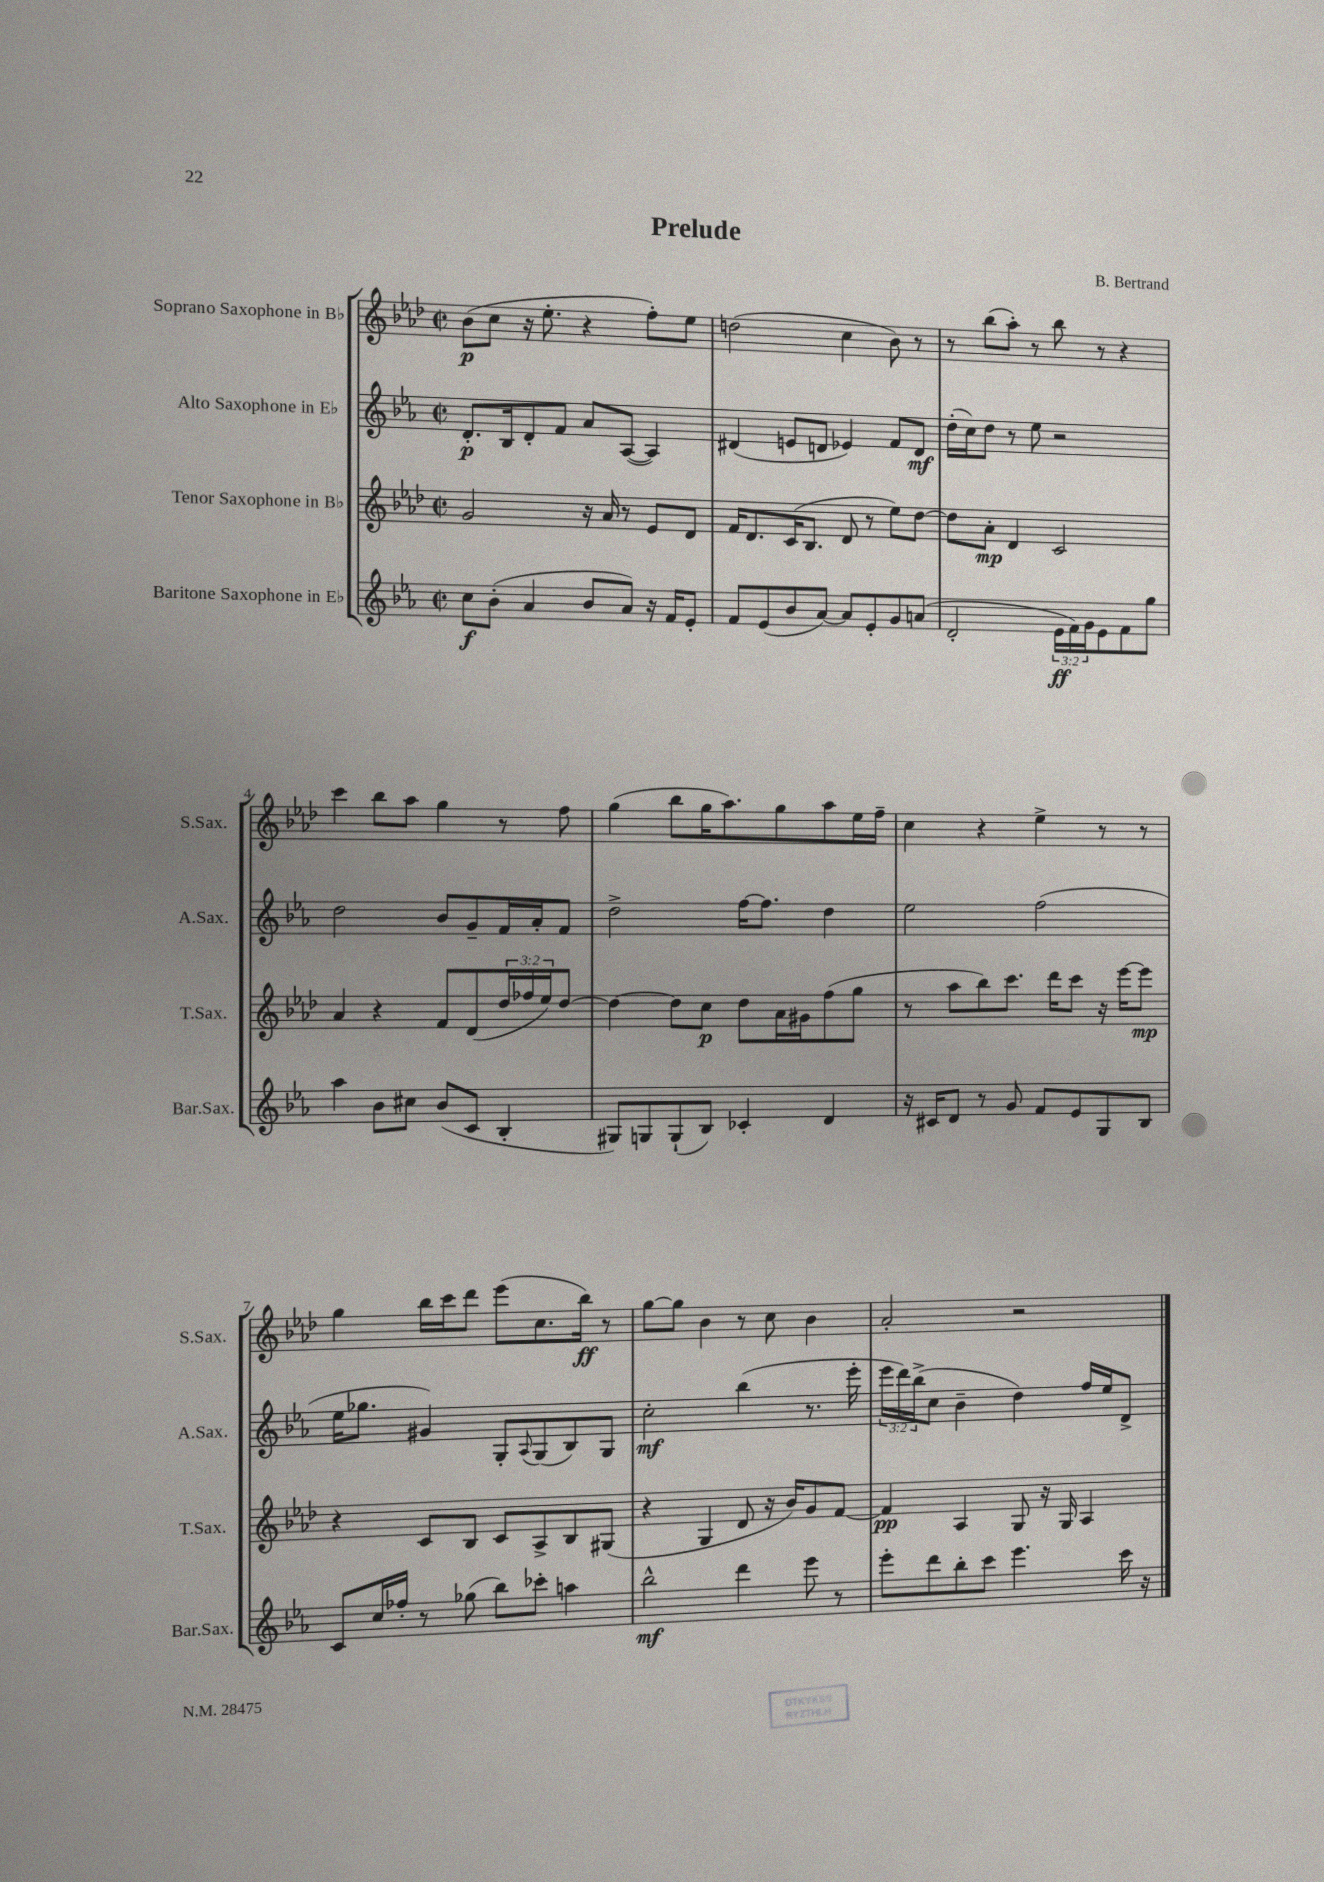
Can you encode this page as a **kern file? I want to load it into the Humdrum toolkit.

**kern	**kern	**kern	**kern
*staff4	*staff3	*staff2	*staff1
*clefG2	*clefG2	*clefG2	*clefG2
*k[b-e-a-]	*k[b-e-a-d-]	*k[b-e-a-]	*k[b-e-a-d-]
*M2/2	*M2/2	*M2/2	*M2/2
*met(c|)	*met(c|)	*met(c|)	*met(c|)
8cc\L	2g/	8.d'/L	(8b-\L
(8b-'\J	.	.	8cc\J
.	.	16B-/k	.
4a-/	.	8d'/	16r
.	.	.	8.ee-'\
.	.	8f/J	.
8b-/L	16r	8a-/L	4r
.	16a-/	.	.
8a-/J)	8r	([8A-/J	.
16r	8e-/L	4A-/])	8ff'\L)
16f/LK	.	.	.
8e-'/J	8d-/J	.	8ee-\J
=	=	=	=
8f/L	16f/LK	(4d#/	(2dd\
.	8.d-/	.	.
(8e-/	.	.	.
8b-/	(16c/K	8e/L	.
.	8.B-/J	.	.
[8a-/J)	.	8d/J	.
8a-/]L	8d-/	4e-/)	4cc\
8e-'/	8r	.	.
8g/	8ee-\L)	8f/L	8b-\)
(8a/J	[8dd-\J	8d/J	8r
=	=	=	=
2d'/	8dd-\]L	(16dd'\LL	8r
.	.	16cc\J)	.
.	8a-'\J	8dd\J	(8bb-\L
.	4d-/	8r	8aa-'\J)
.	.	8ee-\	8r
24e-\LL	2c/	2r	8bb-\
24f\)	.	.	.
24g\J	.	.	.
8e-\	.	.	8r
8f\	.	.	4r
8gg\J	.	.	.
=	=	=	=
4aa-\	4a-/	2dd\	4ccc\
8b-\L	4r	.	8bb-\L
8cc#\J	.	.	8aa-\J
(8b-/L	8f/L	8b-/L	4gg\
8c/J	(8d-/	8g~/	.
4B-'/	24dd-/L	16f/L	8r
.	24ff-/	.	.
.	.	16a-'/J	.
.	24ee-/J)	.	.
.	[8dd-/J	8f/J	8ff\
=	=	=	=
8G#/L)	4dd-\_	2dd^\	(4gg\
8G/	.	.	.
(8G`/	8dd-\]L	.	8bb-\L
8B-/J)	8cc\J	.	16gg\K
.	.	.	8.aa-\)
4c-'/	8dd-\L	[16ff\LK	.
.	.	8.ff\]J	.
.	16a-\L	.	8gg\
.	16g#\J	.	.
4d/	(8ff\	4dd\	8aa-\
.	8gg\J	.	16ee-\L
.	.	.	16ff~\JJ
=	=	=	=
16r	8r	2ee-\	4cc\
16c#/LK	.	.	.
8d/J	8aa-\L	.	.
8r	8bb-\)	.	4r
8g/	8.ccc\J	.	.
8f/L	.	(2ff\	4ee-^\
.	16ddd-\LK	.	.
8e-/	8ccc\J	.	.
8G/	16r	.	8r
.	[16eee-\LK	.	.
8B-/J	8eee-\]J	.	8r
=	=	=	=
8c/L	4r	16ee-\LK	4gg\
.	.	8.gg-\J	.
16cc/L	.	.	.
16ff-'/JJ	.	.	.
8r	8c/L	4g#/)	16bb-\LL
.	.	.	16ccc\J
(8gg-\	8B-/J	.	8ddd-\J
8bb-\L)	8c/L	8G'/L	(8eee-\L
.	.	8qqA-/	.
8ccc-'\J	8A-^/	(8G/	8.cc\
4aa\	8B-/	8B-/)	.
.	.	.	16bb-\Jk)
.	(8G#/J	8G/J	8r
=	=	=	=
2bb-^^\	4r	2cc'\	[8gg\L
.	.	.	8gg\]J
.	4G/	.	4b-\
4ddd\	8d-/	(4bb-\	8r
.	16r	.	8cc\
.	16b-/LK)	.	.
8eee-\	8g/	8.r	4b-\
8r	[8f/J	.	.
.	.	16eee-'\	.
=	=	=	=
8eee-'\L	4f/]	24eee-\LL	2a-'/
.	.	24ddd\)	.
.	.	(24bb-^\J	.
8ddd\	.	8cc\J	.
8bb-'\	4A-/	4b-~\	.
8ccc\J	.	.	.
4.eee-\	8G/	4dd\)	2r
.	16r	.	.
.	16G/	.	.
.	4A-/	16ff/LL	.
.	.	16ee-/J	.
16ccc\	.	8d^/J	.
16r	.	.	.
==	==	==	==
*-	*-	*-	*-
